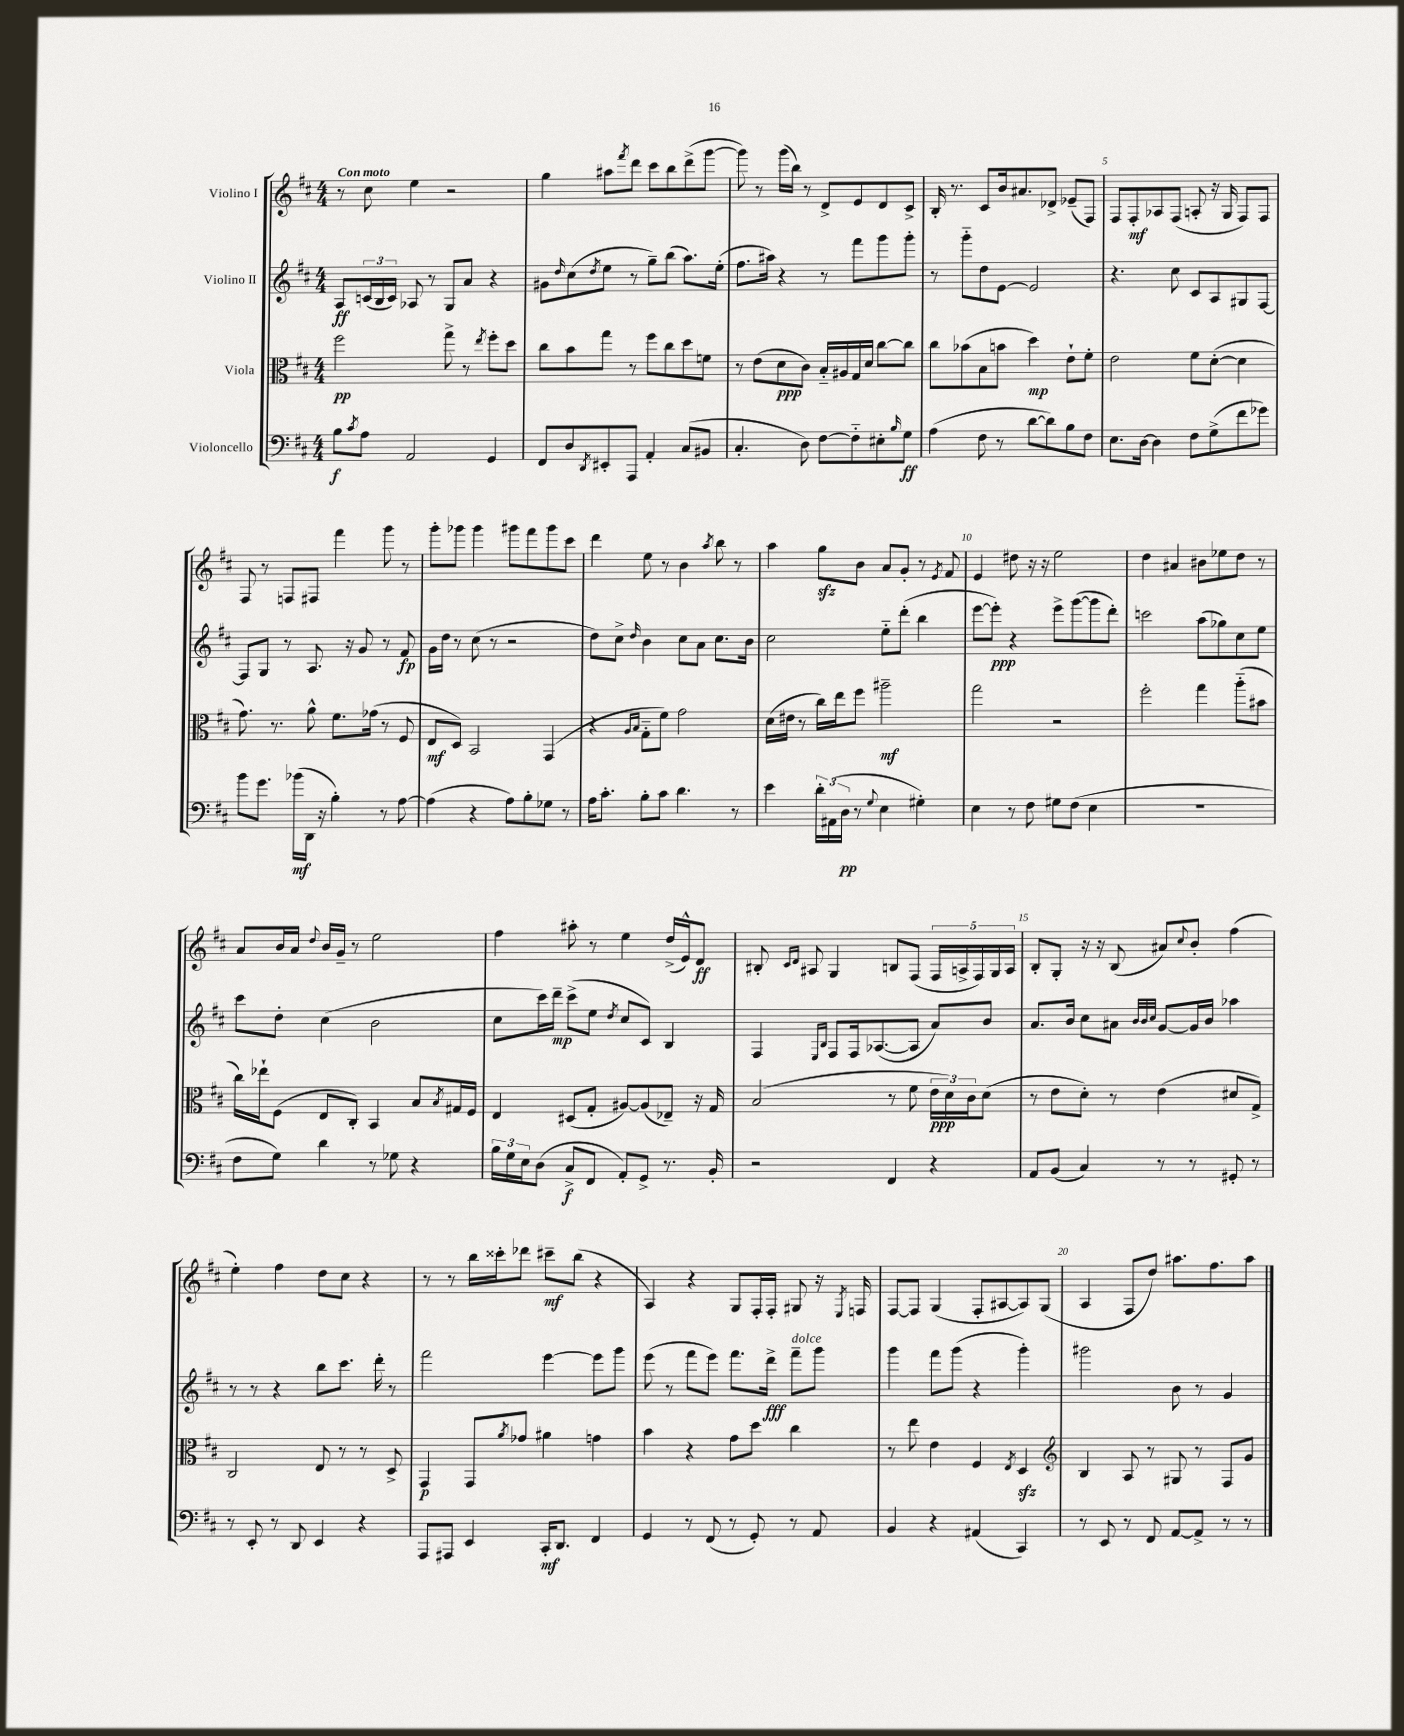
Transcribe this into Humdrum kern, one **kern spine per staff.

**kern	**kern	**kern	**kern
*staff4	*staff3	*staff2	*staff1
*clefF4	*clefC3	*clefG2	*clefG2
*k[f#c#]	*k[f#c#]	*k[f#c#]	*k[f#c#]
*M4/4	*M4/4	*M4/4	*M4/4
8B	2ff#	8A	8r
8qc#	.	.	.
8A	.	(24c	8cc#
.	.	24B	.
.	.	24c)	.
2AA	.	8A-	4ee
.	.	8r	.
.	8gg^	8G	2r
.	8r	8a	.
.	8qee	.	.
4GG	8ff#'	4r	.
.	8dd	.	.
=	=	=	=
8FF#	8cc#	8g#	4gg
.	.	16qqdd	.
8D	8b	(8cc#	.
8qDD	.	8qdd	.
8EE#'	8gg	8ee	8aa#
.	.	.	8qfff#
8AAA	8r	8r	8ddd
4AA'	8ff#	8gg~)	8ccc#
.	8cc#	(8bb	8bb
(8C#	8dd	8.aa)	(8ddd^
8BB#	8f	.	[8ggg
.	.	(16ee'	.
=	=	=	=
4.C#'	8r	8.ff#	8ggg])
.	(8e	.	8r
.	.	16aa#)	.
.	8d	4r	(16ggg
.	.	.	16bb)
8D)	8c#)	.	8r
[8F#	16B'~	8r	8d^
.	16A#	.	.
8F#'~]	16G	8fff#	8e
.	16d	.	.
8E#'	[8cc#	8ggg	8d
16qqB	.	.	.
8G	8cc#]	8ggg'	8c#^
=	=	=	=
(4A	8cc#	8r	16B'
.	.	.	8.r
.	(8b-	8ggg'~	.
8F#	8B	8dd	8c#
8r	8b	[8e	16b
.	.	.	8.a#
[8d	4dd)	2e]	.
8d])	.	.	8d-^
8B	8e`	.	(8e-~
8F#	8f#'	.	8F#)
=	=	=	=
8.E	2e	4.r	8F#
.	.	.	8F#'
[16D	.	.	.
4D]	.	.	8A-
.	.	8cc#	(8F#
8F#	8f#	8c#	8A'
(8G^	([8d'	8A	16r
.	.	.	16G
8f#	4d]	8G#	8F#)
8g-)	.	[8F#	8F#
=	=	=	=
8b	8.g)	8F#]	8F#
8.g	.	8G	8r
.	8.r	.	.
.	.	8r	8F
(16b-	.	.	.
16DD	8a^^	8.A	8F#
16r	.	.	.
4B')	8.f#	.	4fff#
.	.	16r	.
.	.	8g	.
.	(16g-	.	.
8r	8r	8r	8ggg
[8A	8F#	8f#	8r
=	=	=	=
(4A]	8E	16g	8ggg'
.	.	16dd	.
.	8D)	8r	8ggg-
4r	2BB	(8cc#	4ggg-
.	.	8r	.
8A)	.	2r	8ggg#
8B'	.	.	8fff#
8G-	(4GG	.	8ggg#
8r	.	.	8ccc#
=	=	=	=
16A	4r	8dd)	4ddd
8.c#'	.	.	.
.	.	8cc#^	.
.	16qqA	.	.
.	16qqB	16qqdd	.
8B'	8G'~	4b	8ee
8c#	8f#)	.	8r
4.d	2g	8cc#	4b
.	.	8a	.
.	.	.	8qaa
.	.	8.cc#	8bb
8r	.	.	8r
.	.	16b	.
=	=	=	=
4e	(16d	2cc#	4aa
.	16e#	.	.
.	8r	.	.
24d'	16cc#)	.	8gg
(24AA#	.	.	.
.	16ee	.	.
24D	.	.	.
8r	8ff#	.	8b
8qqG	.	.	.
4E	2aa#~	8ee'~	8a
.	.	(8ddd'	8g'
4G#')	.	4bb	8r
.	.	.	8qe
.	.	.	8f#
=	=	=	=
4E	2gg	[8eee	4e
.	.	8eee'])	.
8r	.	4r	8dd#
8F#	.	.	16r
.	.	.	16r
8G#	2r	8eee^	2ee
(8F#	.	([8ggg	.
4E	.	8ggg]	.
.	.	8ddd')	.
=	=	=	=
1r	2ff#'	2ccc	4dd
.	.	.	4a#
.	4gg	(8aa	8b#
.	.	8gg-)	8ee-
.	(8aa'~	8cc#	8dd
.	8b#	8ee	8r
=	=	=	=
8F#	16cc#)	8ccc#	8a
.	16ee-`	.	.
8G)	(8F#	8dd'	16b
.	.	.	16a
.	.	.	8qqdd
4d	8E	(4cc#	16b
.	.	.	16g~
.	8C#')	.	8r
8r	4BB	2b	2ee
8G-	.	.	.
4r	8B	.	.
.	8qB	.	.
.	16G#	.	.
.	16F#	.	.
=	=	=	=
24B	4E	8cc#	4ff#
24G	.	.	.
24E	.	.	.
(8D	.	16ccc#)	.
.	.	16ddd~	.
8C#^	(8D#	(8ccc#^	8aa#'
8FF#	8G'	8ee	8r
.	.	8qdd	.
8AA')	[8A#)	8cc#	4ee
8GG^	(8A#]	8c#)	.
8.r	8E-~)	4B	(16dd^
.	.	.	16e^^)
.	16r	.	8d
16BB'	16G	.	.
=	=	=	=
2r	(2B	4F#	8B#'
.	.	.	16qqc#
.	.	.	16qqd
.	.	.	8A#
.	.	16qqE	.
.	.	16qqB	.
.	.	8F#	4G
.	.	16F#	.
.	.	([8.A-	.
4FF#	8r	.	8B
.	8f#	8A-]	(8F#
4r	24e	8a)	20F#
.	24d)	.	.
.	.	.	20A^
.	24c#	.	.
.	.	.	20F#)
.	(8d	8b	.
.	.	.	20G
.	.	.	20A
=	=	=	=
8AA	8r	8.a	8B'
(8BB	8e	.	8G'
.	.	16b	.
4C#)	8d')	8cc#	16r
.	.	.	16r
.	8r	8a#	(8B
.	.	32qqb	.
.	.	32qqb	.
.	.	32qqcc#	.
8r	(4e	[8g	8a#)
.	.	.	8qqcc#
8r	.	16g]	8b'
.	.	16b	.
8GG#'	8d#	4aa-	(4ff#
8r	8G^)	.	.
=	=	=	=
8r	2C#	8r	4ee')
8EE'	.	8r	.
8r	.	4r	4ff#
8DD	.	.	.
4EE	8E	8bb	8dd
.	8r	8.ccc#	8cc#
4r	8r	.	4r
.	.	16ddd'	.
.	8D^	8r	.
=	=	=	=
8AAA	4GG	2fff#	8r
8AAA#	.	.	8r
4EE	8GG	.	16bb
.	.	.	16ccc##'
.	8qa	.	.
.	8g-	.	8ddd-
16CC#'	4a#	[4eee	8ccc#~
8.DD	.	.	.
.	.	.	(8bb
4FF#	4g	8eee]	4r
.	.	8ggg	.
=	=	=	=
4GG	4b	(8eee	4A)
.	.	8r	.
8r	4r	8fff#	4r
(8FF#	.	8eee)	.
8r	8g	8.fff#	8G
8GG')	8dd	.	16F#'
.	.	16ddd^	16F#'
8r	4cc#	8fff#~	8G#
8AA	.	8ggg	16r
.	.	.	8qE
.	.	.	16F
=	=	=	=
4BB	8r	4ggg	[8F#
.	8ee	.	8F#]
4r	4e	8fff#	(4G
.	.	(8ggg	.
(4AA#	4F#	4r	8F#'
.	.	.	[8A#
.	8qE	.	.
4CC#)	4D	4ggg')	8A#])
.	.	.	(8G
=	=	=	=
*	*clefG2	*	*
8r	4B	2ggg#	4A
8EE	.	.	.
8r	8A	.	8F#
8FF#	8r	.	8dd)
[8AA	8G#	8b	8.aa#
8AA^]	8r	8r	.
.	.	.	8.ff#
8r	8F#	4g	.
8r	8g	.	8aa#
==	==	==	==
*-	*-	*-	*-
